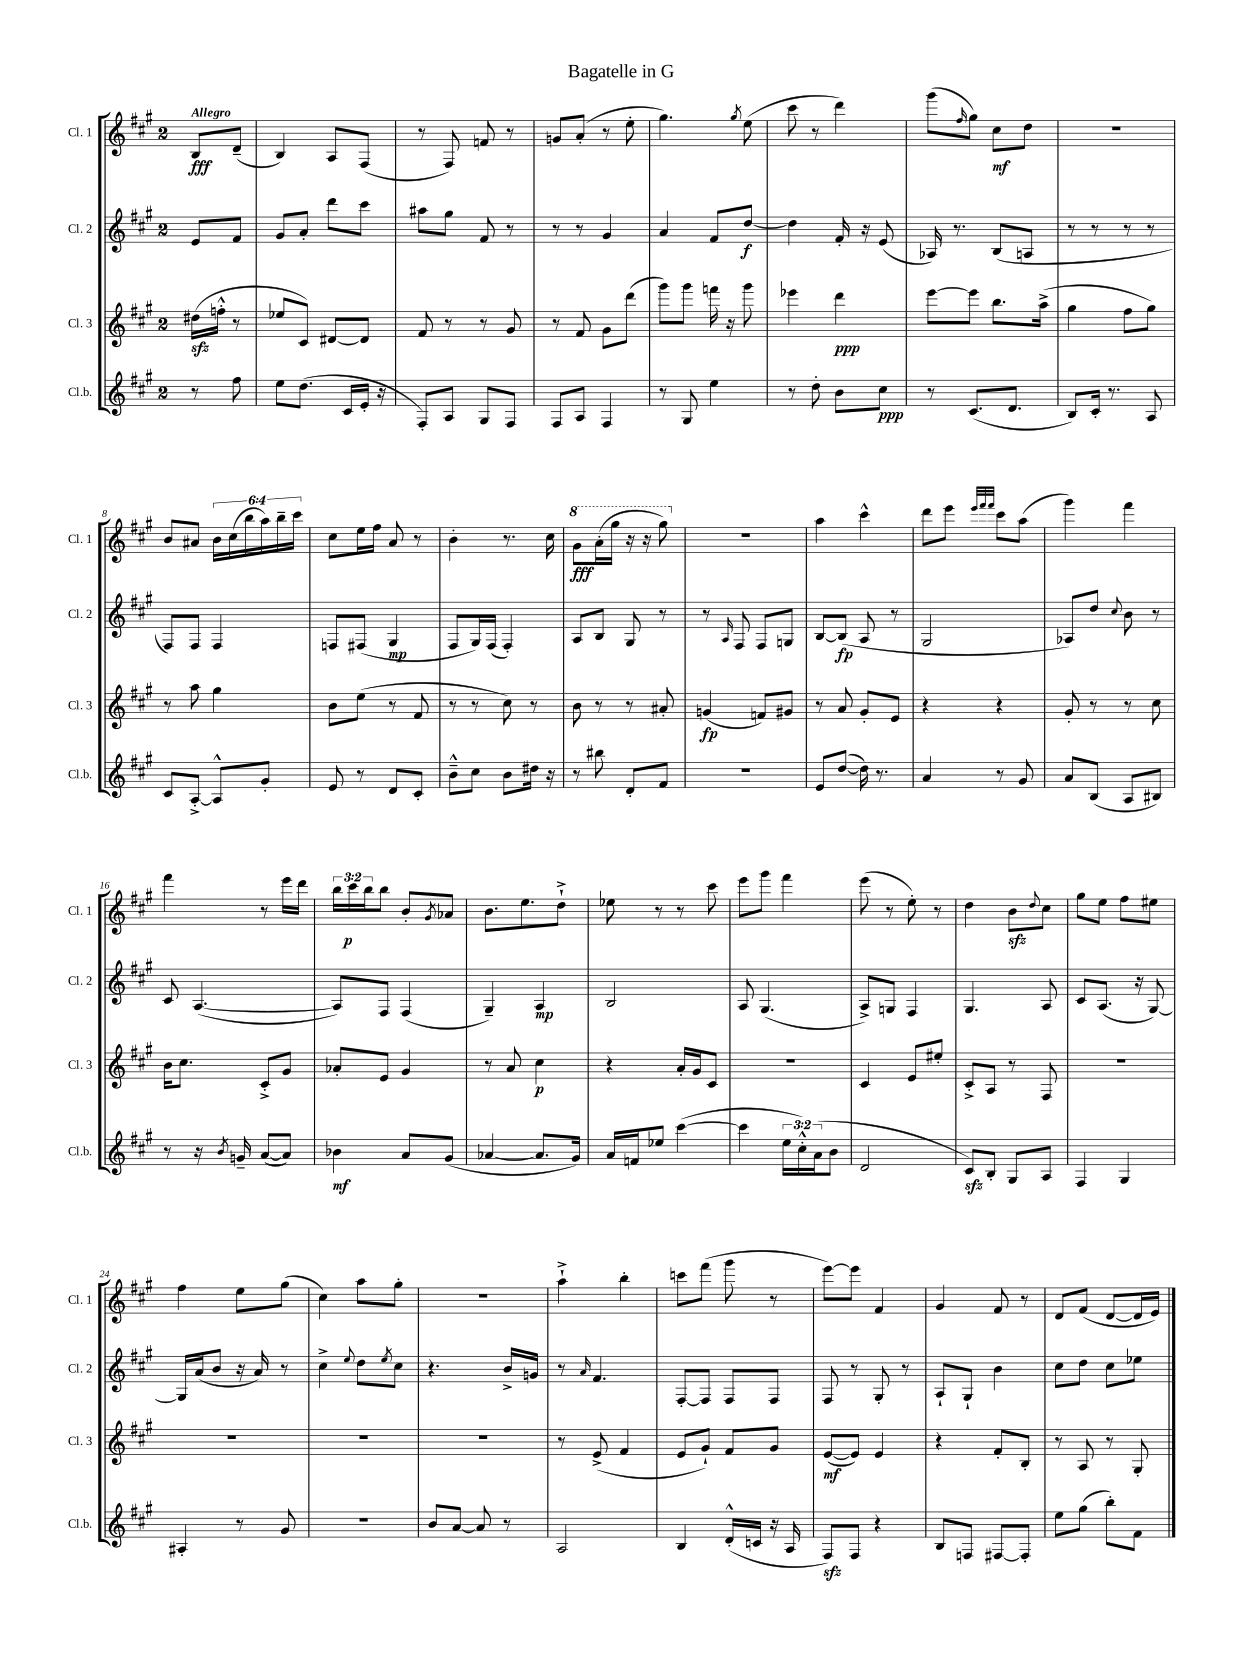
\header { title = "Bagatelle in G" }
<<
\new StaffGroup <<
\new Staff = "s0" \with { instrumentName = "Cl. 1" shortInstrumentName = "Cl. 1" } {
    \clef treble \key a \major \once \override Staff.TimeSignature.style = #'single-digit \time 2/4 \override Staff.TupletNumber.text = #tuplet-number::calc-fraction-text \partial 4 \tempo "Allegro"
    b8\fff d'8--( |
    b4) a8 fis8( |
    r8 fis8) f'8 r8 |
    g'8 a'8-.( r8 e''8-. |
    gis''4.) \acciaccatura { gis''8 } e''8( |
    cis'''8 r8 d'''4) |
    gis'''8( \grace { fis''16 } gis''8) cis''8\mf d''8 |
    R2 |
    b'8 ais'8 \tuplet 6/4 { b'16 cis''16( b''16 a''16) b''16-- cis'''16 } |
    cis''8 e''16 fis''16 a'8 r8 |
    b'4-. r8. cis''16 |
    \ottava #1 gis''8\fff a''16-.( gis'''16 r16 r16 gis'''8) \ottava #0 |
    R2 |
    a''4 cis'''4-^ |
    d'''8 e'''8 \grace { e'''32 fis'''32 fis'''32 } cis'''8 a''8( |
    gis'''4) fis'''4 |
    fis'''4 r8 e'''16 d'''16 |
    \tuplet 3/2 { b''16 cis'''16\p b''16 } b''8 b'8-. \acciaccatura { gis'8 } aes'8 |
    b'8. e''8. d''8-!-> |
    ees''8 r8 r8 cis'''8 |
    e'''8 gis'''8 fis'''4 |
    e'''8( r8 e''8-.) r8 |
    d''4 b'8\sfz \appoggiatura { d''8 } cis''8 |
    gis''8 e''8 fis''8 eis''8 |
    fis''4 e''8 gis''8( |
    cis''4) a''8 gis''8-. |
    R2 |
    a''4-!-> b''4-. |
    c'''8 fis'''8( gis'''8 r8 |
    e'''8~) e'''8 fis'4 |
    gis'4 fis'8 r8 |
    d'8 fis'8( d'8~ d'16 e'16) \bar "|." |
}
\new Staff = "s1" \with { instrumentName = "Cl. 2" shortInstrumentName = "Cl. 2" } {
    \clef treble \key a \major \once \override Staff.TimeSignature.style = #'single-digit \time 2/4 \partial 4
    e'8 fis'8 |
    gis'8 a'8-. d'''8 cis'''8 |
    ais''8 gis''8 fis'8 r8 |
    r8 r8 gis'4 |
    a'4 fis'8 d''8~\f |
    d''4 fis'16-. r16 e'8( |
    aes16) r8. b8( a8 |
    r8 r8 r8 r8 |
    fis8) fis8 fis4 |
    f8 fis8( gis4\mp |
    fis8 gis16) fis16( fis4-.) |
    a8 b8 gis8 r8 |
    r8 \grace { a16 } fis8 fis8 g8 |
    b8~ b8\fp( a8 r8 |
    gis2 |
    aes8) d''8 \appoggiatura { cis''8 } b'8 r8 |
    cis'8 a4.~( |
    a8) fis8 fis4( |
    gis4--) a4\mp |
    b2 |
    a8 gis4.( |
    a8->) g8 fis4 |
    gis4. a8 |
    cis'8 a8.( r16 gis8~) |
    gis16 a'16( b'8 r16 a'16) r8 |
    cis''4-> \appoggiatura { e''8 } d''8 \acciaccatura { e''8 } cis''8 |
    r4. b'16-> g'16 |
    r8 \grace { a'16 } fis'4. |
    fis8~-. fis8 fis8 fis8 |
    fis8 r8 gis8-. r8 |
    a8-! gis8-! b'4 |
    cis''8 d''8 cis''8 ees''8 \bar "|." |
}
\new Staff = "s2" \with { instrumentName = "Cl. 3" shortInstrumentName = "Cl. 3" } {
    \clef treble \key a \major \once \override Staff.TimeSignature.style = #'single-digit \time 2/4 \partial 4
    dis''16\sfz( f''16-.-^ r8 |
    ees''8 cis'8) dis'8~ dis'8 |
    fis'8 r8 r8 gis'8 |
    r8 fis'8 gis'8 d'''8( |
    gis'''8) gis'''8 f'''16 r16 gis'''8 |
    ees'''4 d'''4\ppp |
    e'''8~ e'''8 b''8. a''16->( |
    gis''4 fis''8 gis''8) |
    r8 a''8 gis''4 |
    b'8 e''8( r8 fis'8 |
    r8 r8 cis''8) r8 |
    b'8 r8 r8 ais'8-. |
    g'4\fp( f'8) gis'8 |
    r8 a'8 gis'8-. e'8 |
    r4 r4 |
    gis'8-. r8 r8 cis''8 |
    b'16 cis''8. cis'8-.-> gis'8 |
    aes'8-. e'8 gis'4 |
    r8 a'8 cis''4\p |
    r4 a'16-. gis'16 cis'8 |
    r2 |
    cis'4 e'8 eis''8-. |
    cis'8-.-> a8 r8 fis8 |
    R2 |
    R2 |
    R2 |
    R2 |
    r8 e'8->( fis'4 |
    e'8 gis'8-!) fis'8 gis'8 |
    e'8~\mf( e'8) e'4 |
    r4 fis'8-. b8-. |
    r8 a8 r8 gis8-. \bar "|." |
}
\new Staff = "s3" \with { instrumentName = "Cl.b." shortInstrumentName = "Cl.b." } {
    \clef treble \key a \major \once \override Staff.TimeSignature.style = #'single-digit \time 2/4 \override Staff.TupletNumber.text = #tuplet-number::calc-fraction-text \partial 4
    r8 fis''8 |
    e''8 d''8.( cis'16 e'16-. r16 |
    fis8-.) a8 gis8 fis8 |
    fis8 a8 fis4 |
    r8 gis8 e''4 |
    r8 d''8-. b'8 cis''8\ppp |
    r8 cis'8.( d'8. |
    b8) cis'16-. r8. a8 |
    cis'8 a8~-.-> a8-^ gis'8-. |
    e'8 r8 d'8 cis'8-. |
    b'8---^ cis''8 b'8 dis''16 r16 |
    r8 bis''8 d'8-. fis'8 |
    R2 |
    e'8 d''8~( d''16) r8. |
    a'4 r8 gis'8 |
    a'8 b8( a8 bis8) |
    r8 r16 \acciaccatura { b'8 } g'16-- a'8~( a'8) |
    bes'4\mf a'8 gis'8( |
    aes'4~ aes'8. gis'16) |
    a'16 f'16 ees''8 cis'''4~( |
    cis'''4 \tuplet 3/2 { e''16 cis''16-.-^) a'16( } b'8 |
    d'2 |
    cis'8\sfz) b8-. gis8 a8 |
    fis4 gis4 |
    ais4-. r8 gis'8 |
    r2 |
    b'8 a'8~ a'8 r8 |
    a2 |
    b4 d'16-.-^( c'16 r16 a16 |
    fis8\sfz) fis8 r4 |
    b8 f8 fis8~ fis8-. |
    e''8 gis''8( b''8-.) fis'8 \bar "|." |
}
>>
>>
